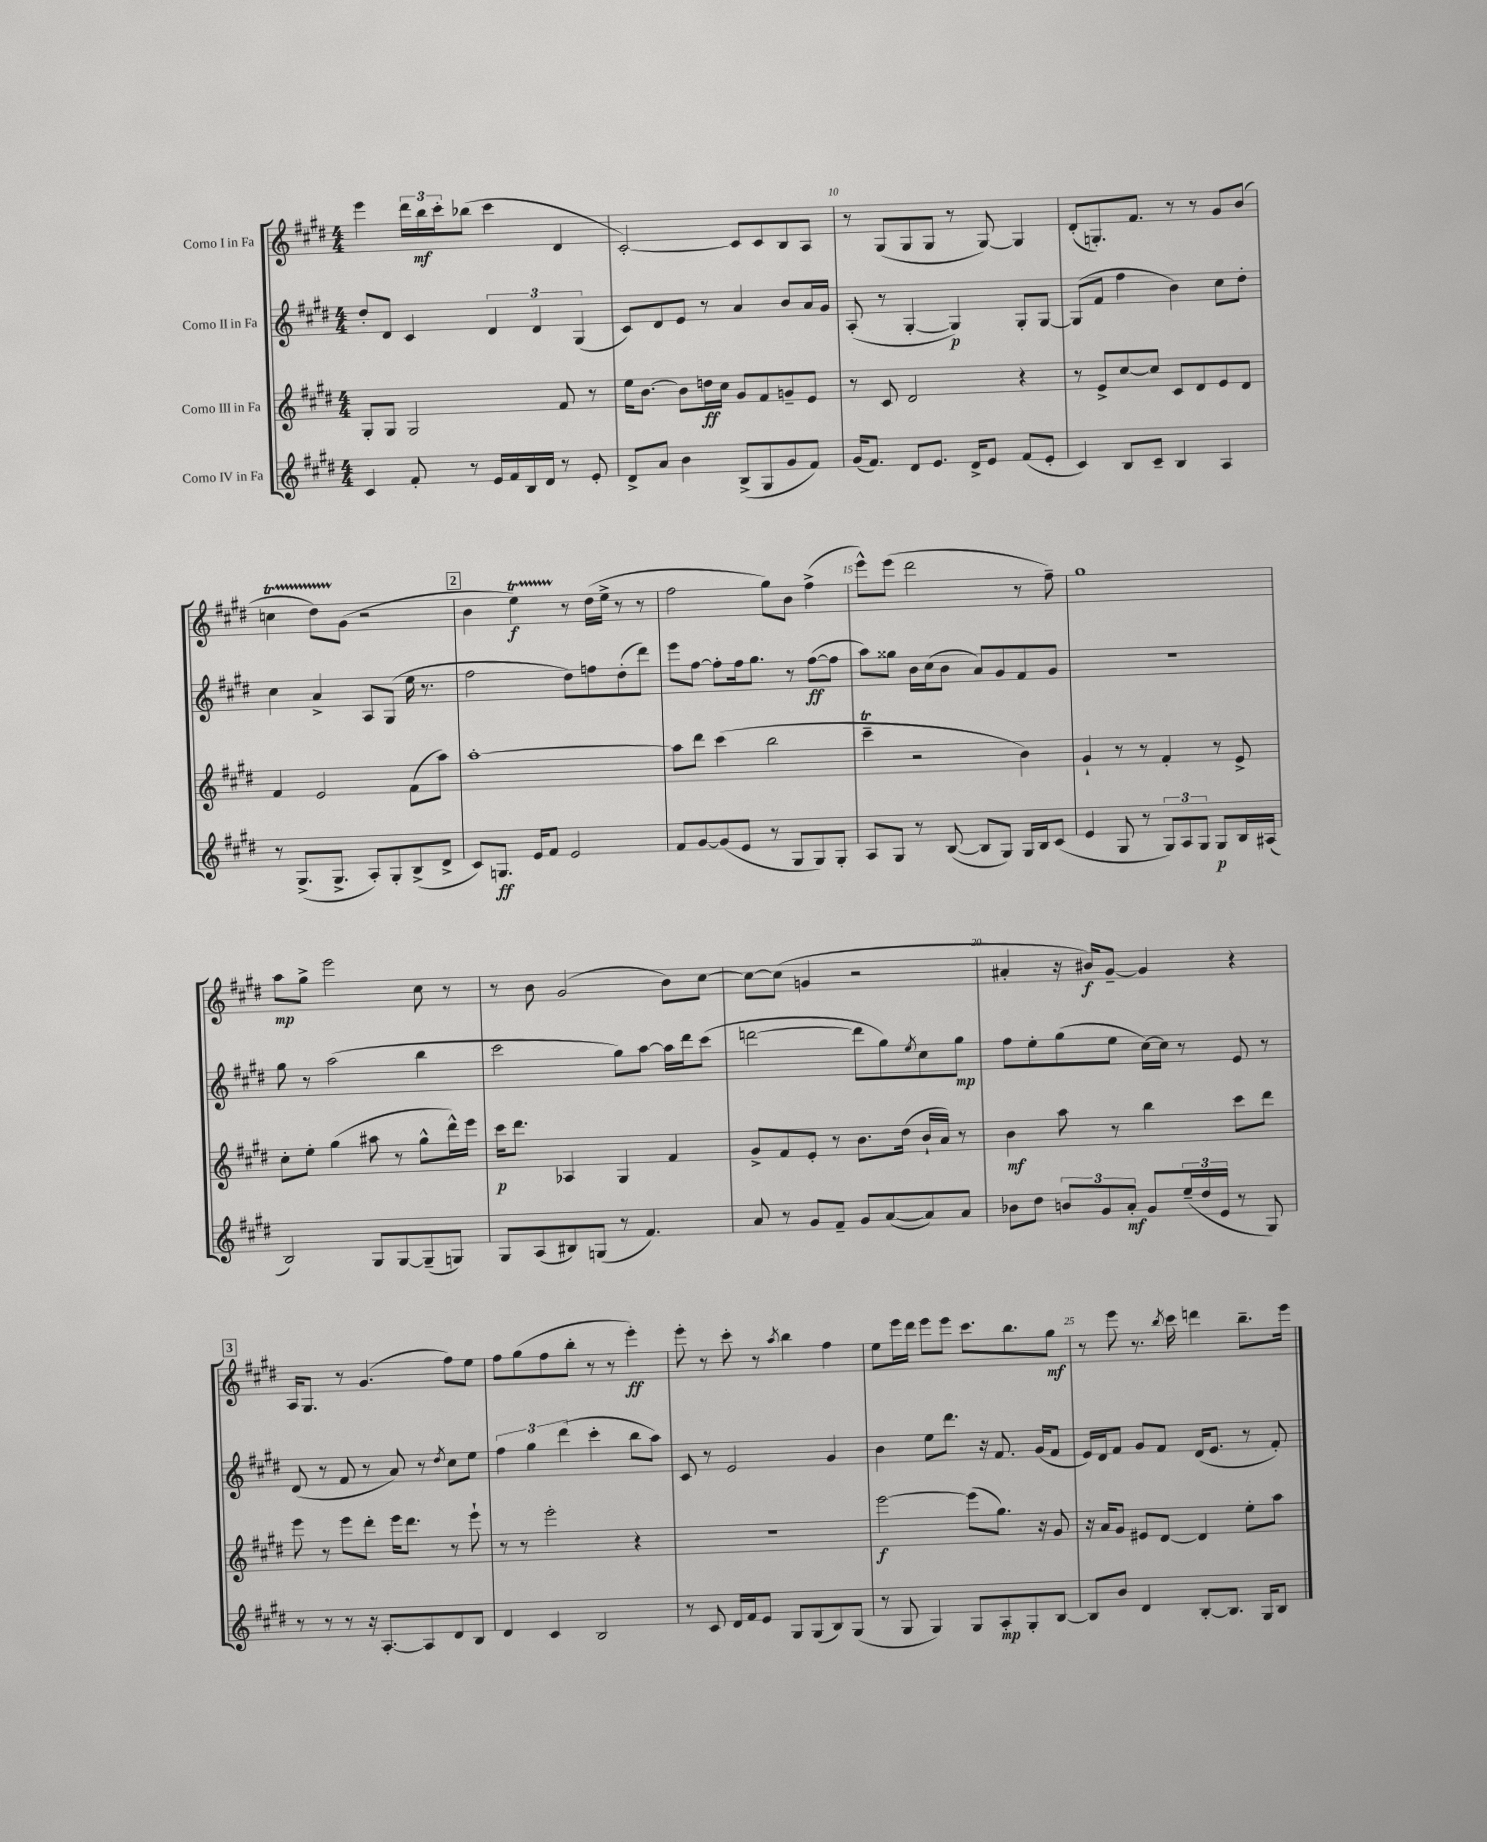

**kern	**kern	**kern	**kern
*staff4	*staff3	*staff2	*staff1
*clefG2	*clefG2	*clefG2	*clefG2
*k[f#c#g#d#]	*k[f#c#g#d#]	*k[f#c#g#d#]	*k[f#c#g#d#]
*M4/4	*M4/4	*M4/4	*M4/4
4c#/	8G#'/L	8dd#'/L	4eee\
.	8G#/J	8d#/J	.
8f#'/	2G#/	4c#/	24ddd#\LL
.	.	.	24bb\
.	.	.	24ccc#'\J
8r	.	.	(8bb-\J
16e/LL	.	6d#/	4ccc#\
16f#/	.	.	.
16B/	.	.	.
.	.	6d#/	.
16d#/JJ	.	.	.
8r	8f#/	.	4d#/
.	.	(6G#/	.
8e'/	8r	.	.
=	=	=	=
8d#^/L	16ee\LK	8c#/L)	[2c#'/)
.	[8.b\J	.	.
8a/J	.	8d#/	.
4b\	8b\]L	8e/J	.
.	16dd\L	8r	.
.	16cc#\JJ	.	.
(8B^/L	8g#/L	4a/	8c#/]L
8G#/	8f#/	.	8c#/
8g#/	8g~/	8b/L	8B/
8f#/J)	8e/J	16a/L	8A/J
.	.	16g#/JJ	.
=	=	=	=
(16g#/LK	8r	(8A'/	8r
8.f#/J)	.	.	.
.	8c#/	8r	(8G#/L
8d#/L	2d#/	[4G#'/	8G#/
8.e/J	.	.	8G#/J
.	.	4G#/])	8r
16d#^/LK	.	.	.
8e/J	.	.	[8G#/)
(8f#/L	4r	8G#'/L	4G#/]
8e'/J	.	[8G#/J	.
=	=	=	=
4c#/)	8r	(8G#/]L	(8d#'/L
.	8e^/L	8f#/J	8.G'/)
8B/L	[8cc#/	4ff#\	.
.	.	.	8.f#/J
8c#~/J	8cc#/]J	.	.
4B/	8c#/L	4b\)	8r
.	8d#/	.	8r
4A/	8e/	8cc#\L	8g#/L
.	8d#/J	8dd#'\J	(8b/J
=	=	=	=
8r	4f#/	4cc#\	4cc\
(8.G#^/L	.	.	.
.	2e/	4a^/	8dd#\L)
8.G#^/J	.	.	.
.	.	.	(8g#\J
8A'/L)	.	8A/L	2r
8G#'/	.	(8G#/J	.
(8B^/	(8f#\L	16ee\	.
.	.	8.r	.
8d#^/J	8aa\J)	.	.
=	=	=	=
8c#/L)	[1aa'	2ff#\	4b\
8.G/J	.	.	.
.	.	.	4ee\)
16e/LK	.	.	.
8f#/J	.	.	.
2e/	.	8dd#\L)	8r
.	.	8ff\	(16dd#\LL
.	.	.	16ee^\JJ
.	.	(8dd#'\	8r
.	.	8ddd#\J)	8r
=	=	=	=
8f#/L	8aa\]L	8eee\L	2ff#\
[8g#/	8ddd#\J	[8ff#\J	.
(8g#/]	(4ccc#\	8ff#'\]L	.
8e/J	.	16ff#\k	.
.	.	8.gg#\J	.
8r	2bb\	.	8gg#\L)
8G#/L	.	8r	8b\J
8G#/)	.	([8ff#\L	(4ff#^\
8G#'/J	.	8ff#\]J	.
=	=	=	=
8A/L	4ccc#~\	8aa\L)	8eee^^\L)
8G#/J	.	8gg##\J	(8eee\J
8r	2r	16b\LL	2ddd#\
.	.	(16cc#\J	.
([8B/	.	8b\J	.
8B/]L	.	8a/L)	.
8G#/J)	.	8g#/	.
16G#/LL	4b\)	8f#/	8r
16B/J	.	.	.
(8c#/J	.	8g#/J	8ff#~\)
=	=	=	=
4e/	4g#`/	1r	1gg#
8G#/	8r	.	.
8r	8r	.	.
12G#/L)	4f#'/	.	.
12A/	.	.	.
12G#/J	.	.	.
8G#/L	8r	.	.
16B/L	8e^/	.	.
(16A#/JJ	.	.	.
=	=	=	=
2B/)	8cc#'\L	8gg#\	8aa\L
.	8ee'\J	8r	8gg#^\J
.	(4gg#\	(2aa\	2eee\
8G#/L	8aa#\	.	.
[8G#/	8r	.	.
(8G#~/]	8gg#^^\L	4bb\	8cc#\
8G/J)	16ddd#^^\L)	.	8r
.	16eee\JJ	.	.
=	=	=	=
8G#/L	16ccc#\LK	2ccc#\	8r
.	8.ddd#\J	.	.
(8A/	.	.	8b\
8B#/)	4A-/	.	(2g#/
(8G/J	.	.	.
8r	4G#/	8gg#\L)	.
4.f#/)	.	[8aa\J	.
.	4f#/	16aa\]LL	8b\L)
.	.	16ddd#\J	.
.	.	(8ccc#\J	[8cc#\J
=	=	=	=
8a/	8g#^/L	[2ddd\	8cc#\_L
8r	8f#/	.	(8cc#\]J
8g#/L	8e'/J	.	4g/
8f#~/J	8r	.	.
8g#/L	8.b\L	8ddd\]L	2r
([8a/	.	8gg#\)	.
.	(16dd#\Jk	.	.
.	.	8qee/	.
8a/])	16b`/LL	8cc#\	.
.	16a/JJ)	.	.
8a/J	8r	8gg#\J	.
=	=	=	=
8b-\L	4b\	8ff#\L	4a#'/
8dd#\J	.	8ee'\	.
12b/L	8aa\	(8gg#\	16r
.	.	.	16b#/LK)
12g#/	.	.	.
.	8r	8ee\J	[8g#~/J
12a'/J	.	.	.
8g#/L	4bb\	[16cc#\LL)	4g#/]
.	.	16cc#\]JJ	.
(24ee~/L	.	8r	.
24dd#/	.	.	.
24e/JJ	.	.	.
8r	8ccc#\L	8e/	4r
8G#/)	8ddd#\J	8r	.
=	=	=	=
8r	8eee\	(8d#/	16A/LK
.	.	.	8.G#/J
8r	8r	8r	.
8r	8eee\L	8f#/	8r
16r	8ddd#'\J	8r	(4.g#/
[8.A'/L	.	.	.
.	16eee\LK	8a/)	.
.	8.ddd#\J	.	.
8A/]	.	8r	.
.	.	8qdd#/	.
8d#/	8r	8cc#\L	8ff#\L)
8B/J	8eee`\	8ee\J	8ee\J
=	=	=	=
4d#/	8r	6ff#\	8ff#\L
.	8r	.	(8gg#\
.	.	6gg#\	.
4c#/	2eee'\	.	8ff#\
.	.	(6ddd#\	.
.	.	.	8bb'\J
2B/	.	4ccc#'\	8r
.	.	.	8r
.	4r	8bb\L	4eee'\)
.	.	8aa\J)	.
=	=	=	=
8r	1r	8c#/	8eee'\
8c#/	.	8r	8r
16d#/LL	.	2e/	8ccc#'\
16f#/J	.	.	.
8e/J	.	.	8r
.	.	.	8qaa/
8G#/L	.	.	4bb\
(8G#/	.	.	.
8B/)	.	4g#/	4ff#\
(8G#/J	.	.	.
=	=	=	=
8r	[2eee\	4b\	8ee\L
8G#/	.	.	16eee\L
.	.	.	16ddd#\JJ
4G#/)	.	8ee\L	8eee\L
.	.	8.ddd#\J	8eee\J
8G#/L	(8eee\]L	.	8.ccc#\L
.	.	16r	.
8A'/	8.gg#\J)	8.f#/	.
.	.	.	8.bb\
8G#'/	.	.	.
.	16r	(16g#/LK	.
[8B/J	8g#/	8f#/J	8gg#\J
=	=	=	=
8B/]L	16r	16e/LL)	8r
.	16a/LK	16d#/J	.
8b/J	8g#/J	8f#/J	8eee\
4d#/	8e#/L	8g#/L	8.r
.	[8d#/J	8f#/J	.
.	.	.	8qbb/
.	.	.	16ccc#\
[8B'/L	4d#/]	(16d#/LK	4ddd\
.	.	8.e/J	.
8.B/]J	.	.	.
.	8ee'\L	8r	8.bb~\L
16G#/LK	.	.	.
8B/J	8aa\J	8f#'/)	.
.	.	.	16eee\Jk
==	==	==	==
*-	*-	*-	*-
